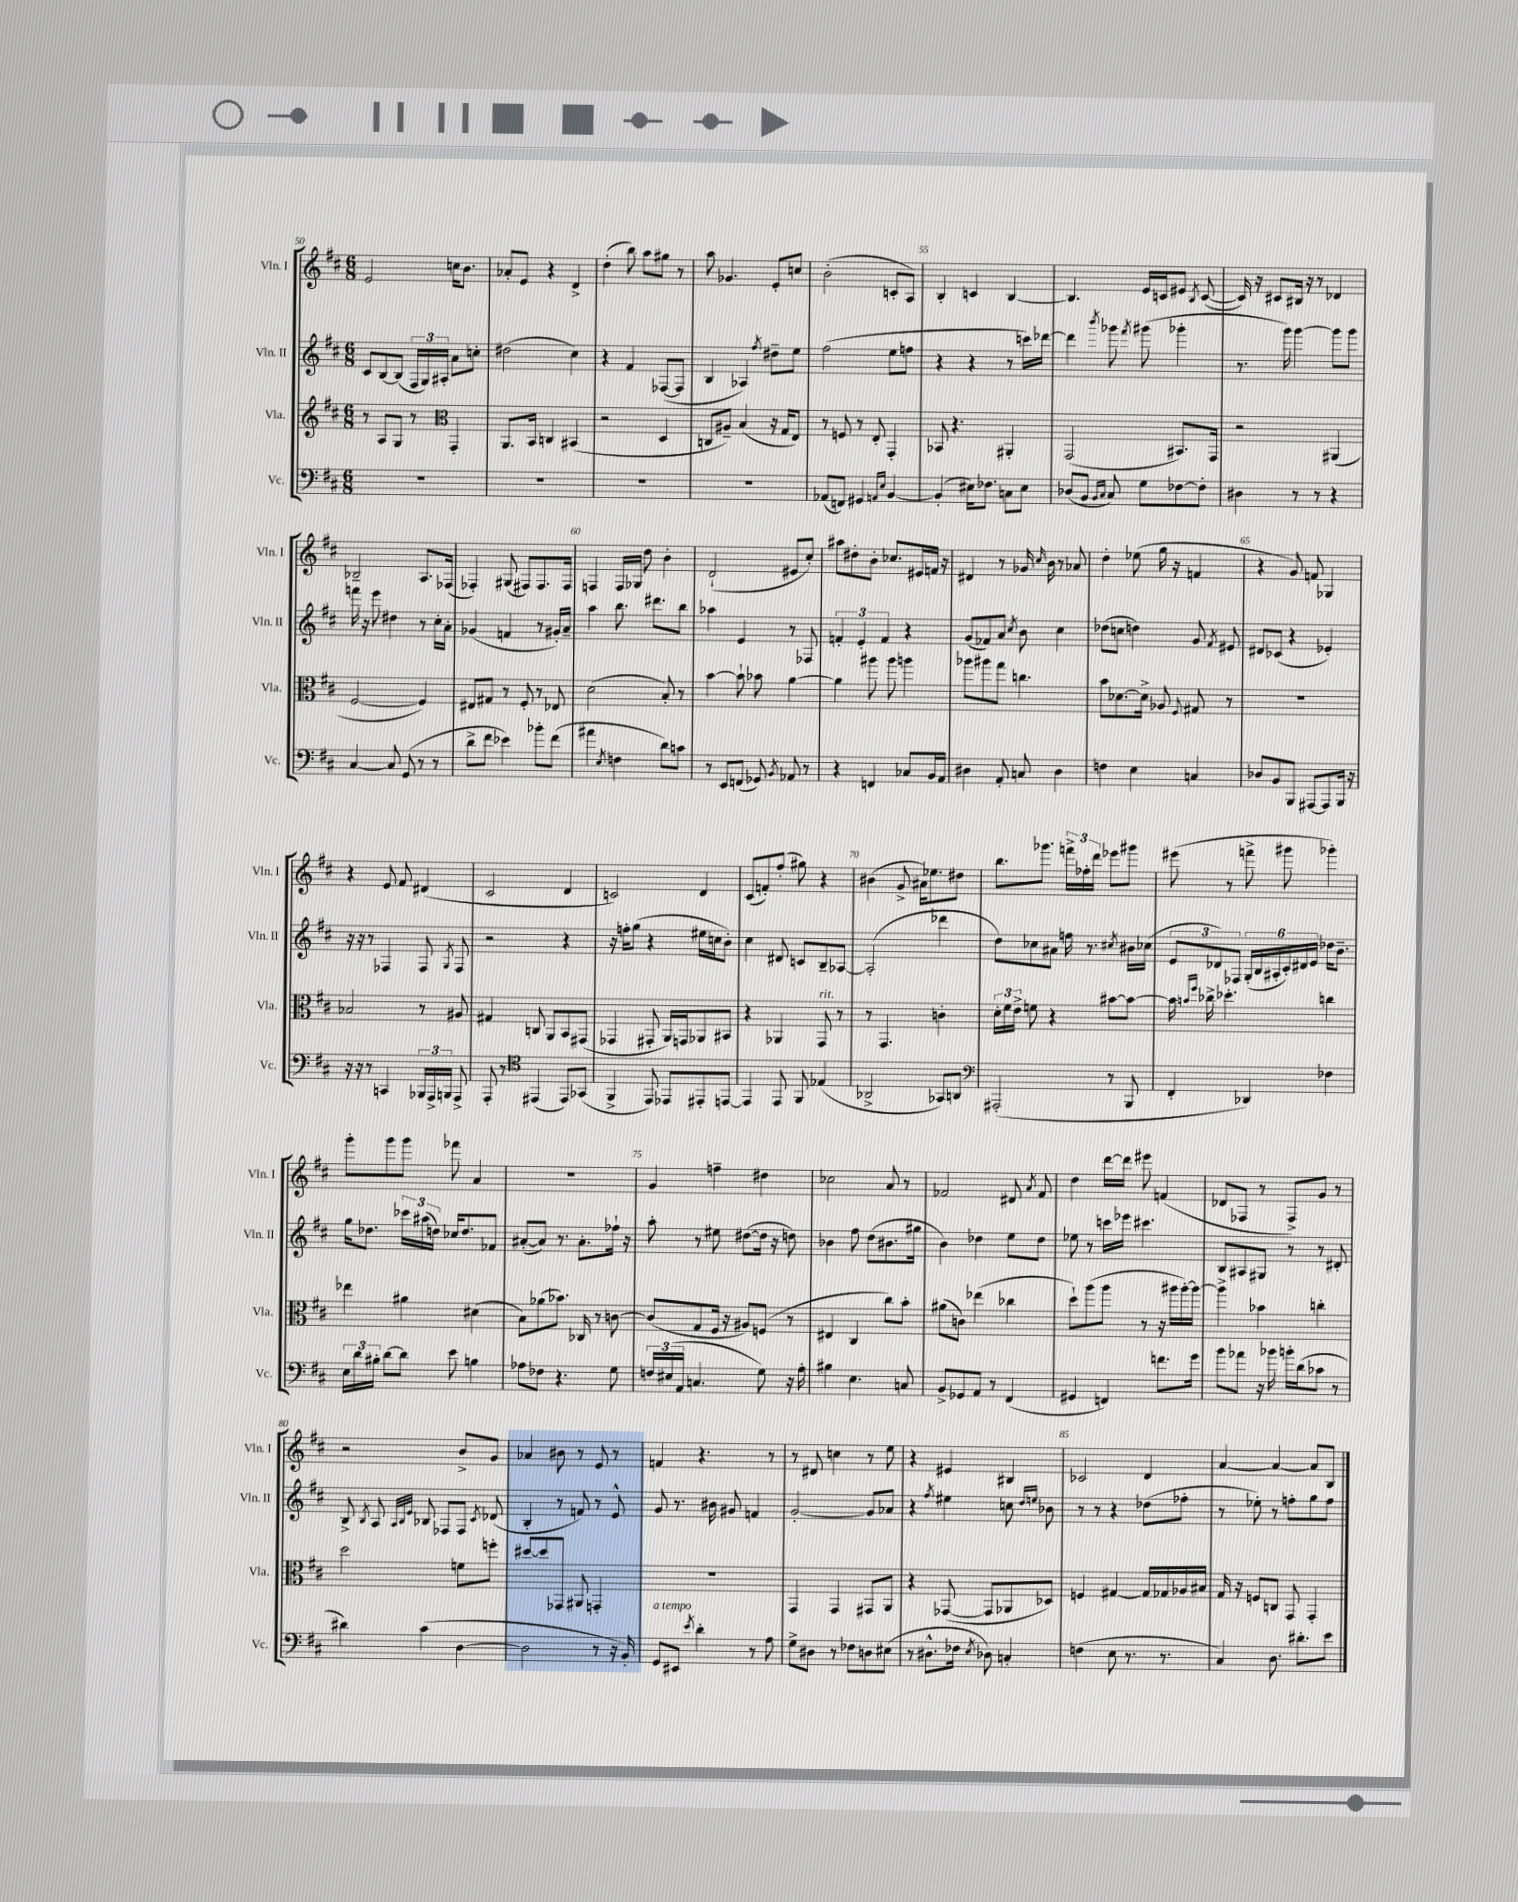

**kern	**kern	**kern	**kern
*staff4	*staff3	*staff2	*staff1
*clefF4	*clefG2	*clefG2	*clefG2
*k[f#c#]	*k[f#c#]	*k[f#c#]	*k[f#c#]
*M6/8	*M6/8	*M6/8	*M6/8
2.r	8r	8c#/L	2e/
.	8A/L	[8B/	.
.	8G/J	(8B/]J	.
.	8r	24F#/LL	.
.	.	24G/)	.
.	.	24A#'/JJ	.
*	*clefC3	*	*
.	4GG'/	8a\L	16cc\LK
.	.	.	8.b\J
.	.	8cc'\J	.
=	=	=	=
2.r	8.AA/L	(2dd#\	8a-'/L
.	.	.	8e/J
.	16BB/Jk	.	.
.	4C/	.	4r
.	(4BB#/	4cc#\)	4d^/
=	=	=	=
2.r	2r	4r	(4dd'\
.	.	4f#/	8bb\)
.	.	.	8aa\L
.	4D/	([8F-/L	8gg#\J
.	.	8F-/]J	8r
=	=	=	=
2.r	8C/L	4B/	8aa\
.	8A#~/J)	.	4.g-/
.	(4B/	4A-/)	.
.	.	8qff#/	.
.	16r	8dd#~\L	8e'/L
.	16G/LK	.	.
.	8E/J)	8ee\J	8cc/J
=	=	=	=
(8AA-/L	8r	(2ff#\	(2b'\
8FF/J)	8F/	.	.
4GG#/	8r	.	.
.	8E'/	.	.
16qqAA/LL	.	.	.
16qqE/JJ	.	.	.
[4BB/	4GG'/	8ee\L	8c'/L
.	.	8ff\J	8A/J)
=	=	=	=
(4BB'/]	8BB-/	4r	4B'/
.	4.r	.	.
16E#\LK)	.	4r	4c/
8.F-\J	.	.	.
8C\L	4AA#'/	8r	[4B/
8E#\J	.	16ccc\LL)	.
.	.	[16ddd-\JJ	.
=	=	=	=
(8D-/L	(2GG/	4ddd-\]	4.B/]
8BB/J	.	.	.
16qqBB/LL	.	.	.
16qqC#/JJ	.	8qbbb/	.
8C#/)	.	8ggg-\	.
.	.	8qfff#/	.
8G\L	.	(8ggg#\	16e/LL
.	.	.	16c/J
[8F-\	8.BB#/L)	4ggg-'\	8e#/J
.	.	.	8qB/
8F-'\]J	.	.	([8c/
.	16GG/Jk	.	.
=	=	=	=
4D#\	2r	8.r	16c/])
.	.	.	16r
.	.	.	8c#/L
.	.	16ggg\)	.
8r	.	[4ggg\	16B#/Jk
.	.	.	16r
8r	.	.	8r
4r	(4AA#/	8ggg\]L	4d-/
.	.	8ggg\J	.
=	=	=	=
[4C#/	[2F#/	16fff\	2B-~/
.	.	16r	.
.	.	8eee\	.
8C#/]	.	4dd#\	.
(8GG/	.	.	.
8r	4F#/])	8r	8.A/L
8r	.	16cc#'\LL	.
.	.	16a'\JJ	(16F-/Jk
=	=	=	=
8d^\L	8E#/L	(4g-/	4F-'/)
8f#\J	8G#/J	.	.
4e-\)	8r	4f/	(8G#/
.	8F#'/	.	8F#/L)
8b-'\L	8r	8r	8.F#/
(8f#\J	8E-/	16g#'/LL)	.
.	.	16a~/JJ	16F#/Jk
=	=	=	=
4a#\	(2d\	4aa\	4F/
8qE/	.	.	.
4F\	.	8.bb\	16F/LL
.	.	.	16G-/JJ
.	.	.	8dd\
.	.	8.ddd#\L	.
8d\L)	8B'/)	.	4b'\
8c\J	8r	8bb\J	.
=	=	=	=
8r	[4b\	4aa-\	(2d`/
8EE/L	.	.	.
(8FF/J	8b`\]	4e/	.
8GG-/)	8b-\	.	.
8qBB/	.	.	.
8AA-/	[4a\	8r	8e#/L
8r	.	8F-/	8cc#'/J)
=	=	=	=
4r	4a\]	6f'/	8aa#\L
.	.	.	8dd#'\
.	.	6e'/	.
4FF/	8aa#\	.	8b'\J
.	.	6f/	.
.	8aa#\	.	8.cc-/L
8C-/L	4aa\	4r	.
.	.	.	16e#/L
16BB/L	.	.	16f/JJ
16AA/JJ	.	.	16r
=	=	=	=
4D#\	8aa-\L	(8g/L	4d#/
.	8aa#\	8f-/)	.
8AA'/	8gg\J	8a/J	8r
.	.	8qcc#/	.
8C/	4.cc\	8b\	16g-/
.	.	.	16qqcc#/
.	.	.	16b\
4D#\	.	4cc#\	8r
.	.	.	8a-/
=	=	=	=
4F\	8b\L	(8dd-\L	4dd'\
.	[8.d-\	8cc\J	.
4E\	.	4dd\)	(8ee-\
.	16d-^\]Jk	.	.
.	8A-/	.	16gg\
.	.	.	16r
.	8qqF#/	.	.
4C/	8G#/	8g/	4f/
.	.	8qf#/	.
.	8r	8e#/	.
=	=	=	=
8D-/L	2.r	8d#/L	4r
8BB/	.	(8c-/J	.
8BBB/J	.	4r	8g/)
[8AAA#/L	.	.	8f/
8AAA#/]	.	4e-'/)	4G-/
16BBB/Jk	.	.	.
16r	.	.	.
=	=	=	=
16r	2B-/	16r	4r
16r	.	16r	.
8r	.	8r	.
4CC/	.	4F-/	8e/
.	.	.	8f#/
24BBB-/LL	8r	8F-/	(4d#/
24AAA^/	.	.	.
24BBB/JJ	.	.	.
.	.	8qG/	.
8AAA^/	8A#/	8F-/	.
=	=	=	=
8AAA'/	4G#/	2r	2c#/
8r	.	.	.
*clefC4	*	*	*
(4EE#/	8C/	.	.
.	8AA/L	.	.
8EE#/L)	8BB/	4r	4d/
(8GG-/J	(8GG#/J	.	.
=	=	=	=
4FF#^/	4GG-/	16r	2c/)
.	.	16ff'\LK	.
.	.	(8gg\J	.
8EE/)	8GG#'/	4r	.
8EE-/L	16AA/LL)	.	.
.	16GG/J	.	.
8EE#'/	8AA-/	16ee#\LL	4d/
.	.	16cc\J	.
[8EE/J	8BB#/J	8b'\J)	.
=	=	=	=
4EE/]	4r	4cc#\	(8c#/L
.	.	.	8f'/)
8EE/	4AA-/	8d#/	(8ff#'/J
8FF#/	.	8c/L	8gg#\)
(4E-/	8GG/	8B~/	4r
.	8r	[8A-/J	.
=	=	=	=
2AA-^/	8r	(2A-'/]	(4b#\
.	4.GG/	.	.
.	.	.	8g^/
.	.	.	16a#\LK)
.	.	.	8.ee-\
8GG-/L)	4c'\	4ddd-\	.
8AA/J	.	.	8dd#\J
=	=	=	=
*clefF4	*	*	*
(2AAA#'/	24d'\LL	8dd\L)	8.bb\L
.	24f#\	.	.
.	24e^\JJ	.	.
.	8f\	8cc-\	.
.	.	.	8.ggg-\J
.	4r	8a#\J	.
.	.	16ff\	24fff^\LL
.	.	.	24ff-'\
.	.	8.r	.
.	.	.	24ddd\JJ
8r	[8b#\L	.	8eee-\L
.	.	8qcc#/	.
8BBB/	8b#\_J	16b#\LL	8ggg#\J
.	.	(16cc-\JJ	.
=	=	=	=
4FF#'/	16b#\]	12e/L	(8eee#\
.	16qqb/LL	.	.
.	16qqff#/JJ	.	.
.	16cc-^\	.	.
.	.	12d-/)	.
.	4.dd-'\	.	8r
.	.	12F-/J	.
4DD-/)	.	(24G'/LL	8fff^\
.	.	24B/	.
.	.	24A#'/	.
.	.	24c#'/)	8ggg#\
.	.	24d#/	.
.	.	24e/JJ	.
4F-\	4cc\	16dd-\LK	4ggg-'\)
.	.	8.b~\J	.
=	=	=	=
24E\LL	4ee-\	16gg\LK	8ggg'\L
24d\	.	.	.
.	.	8.dd-\J	.
24B#'\JJ	.	.	.
[8d\L	.	.	8ggg\
8d\]J	4a#\	24ccc-\LL	8ggg\J
.	.	(24aa#\	.
.	.	24dd\JJ)	.
8e\	.	16cc-/LK	8fff-\
.	.	8.dd/	.
4B\	(4d#\	.	4a/
.	.	8f-/J	.
=	=	=	=
8A-\L	8B\L)	([8a#'/L	2.r
8F-\J	(8a-\	8a#/]J)	.
4.r	8.b-\J)	8.r	.
.	16C-/	8.a#'\L	.
.	8r	.	.
8G\	[8c\	16ff-`\Jk	.
.	.	16r	.
=	=	=	=
24F/LL	(8c/]L	8aa'\	4g/
(24E#/	.	.	.
24AA/JJ	.	.	.
4.C/	8G/	8r	.
.	16F#/Jk	8ee#\	4ff~\
.	16r	.	.
.	8A#/L)	([8dd#\L	.
8G\)	(8F/J	16dd#\]Jk	4dd#\
.	.	16r	.
16r	8r	8dd\)	.
16A'\	.	.	.
=	=	=	=
4B#\	4E#/	4b-\	2cc-\
4.E\	4C#/	8ff#\	.
.	.	(8dd\L	.
.	8cc#\L)	8.b#\	8a/
8C/	8b'\J	.	8r
.	.	16gg#\Jk	.
=	=	=	=
8BB^/L	(8a#\L	4b\)	2f-/
8GG-/	8c\J)	.	.
8AA/J	(4ee-\	4dd-\	.
8r	.	.	.
(4FF#/	4cc-\	8ee\L	8d#/
.	.	.	8qa/
.	.	8dd-\J	8f-/
=	=	=	=
4GG#/	8dd`\L)	8ee-\	4dd\
.	(8aa\	8r	.
4FF/)	8aa\J	16ccc\LL	[16ddd\LL
.	.	16eee-\JJ	16ddd\]JJ
.	8r	4.ccc#\	8eee#\
8.f\L	16r	.	(4f/
.	16aa#\LL	.	.
.	[16aa#'\)	.	.
16g\Jk	16aa#\_JJ	.	.
=	=	=	=
8b\L	4aa#^\]	8B/L	8d-/L
8a-\J	.	8A#/	8F-/J
16r	4b-\	8G#/J	8r
16b-\	.	.	.
16b'\LL	.	8r	8F-^/L)
(16d\J	.	.	.
8c-\J	4cc'\	8r	8g/J
8r	.	8d#'/	8r
=	=	=	=
4d#\)	2dd\	8B^/	2r
.	.	8qB/	.
.	.	8A/	.
.	.	32qqA/LLL	.
.	.	32qqB/	.
.	.	32qqe/JJJ	.
(4c#\	.	8B-/	.
.	.	8F-/L	.
[4D\	8f\L	8F-/J	8b^/L
.	.	8qc#/	.
.	8ff'\J	(8d-/	8g/J
=	=	=	=
2D\]	[8dd#/L	4B'/	4a-/
.	8dd#/]	.	.
.	8GG-/J	8r	8b#\
.	8AA#/	8f/)	8r
8r	4GG'/	8r	8e/
16r	.	8e^^/	8r
16BB'/)	.	.	.
=	=	=	=
8GG/L	2.r	8g/	4f/
8EE#/J	.	8.r	.
8qe/	.	.	.
4d'\	.	.	4.r
.	.	16b#\	.
.	.	8g#/	.
8r	.	4f/	.
8A\	.	.	8r
=	=	=	=
8G^\L	4GG/	[2g'/	8r
8D#\J	.	.	8d#/
8r	4GG/	.	4cc\
8F-\L	.	.	.
8D\	8GG#/L	8g/]L	8r
(8E#\J	8AA/J	8a-/J	8ee\
=	=	=	=
8r	4r	4r	4r
8.D#^^\L	.	.	.
.	.	8qff#/	.
.	([8GG-/	4ee#\	4e#/
16F-\Jk	.	.	.
8qE/	.	.	.
8D-\)	8GG-/]L	.	.
4C'/	8AA-/	8cc\	4B#/
.	.	16qqdd/LL	.
.	.	16qqee/JJ	.
.	8D-/J)	8b-\	.
=	=	=	=
(4F\	4F/	8r	2c-/
.	.	8r	.
8E\	[4G#/	4r	.
8.r	.	.	.
.	16G#/]LL	(8dd-\L	4d/
8.r	16G-/	.	.
.	16A-/	8ff-'\J	.
.	16B#/JJ	.	.
=	=	=	=
4C#/)	16G/	8r	[4a/
.	16r	.	.
.	8F/L	8ee-'\)	.
8.D\	8C/J	8r	4a/_
.	8GG/	8ff'\L	.
8.d#'\L	.	.	.
.	4GG'/	8gg\	8a/]L
8e\J	.	8ff\J	8B/J
==	==	==	==
*-	*-	*-	*-
